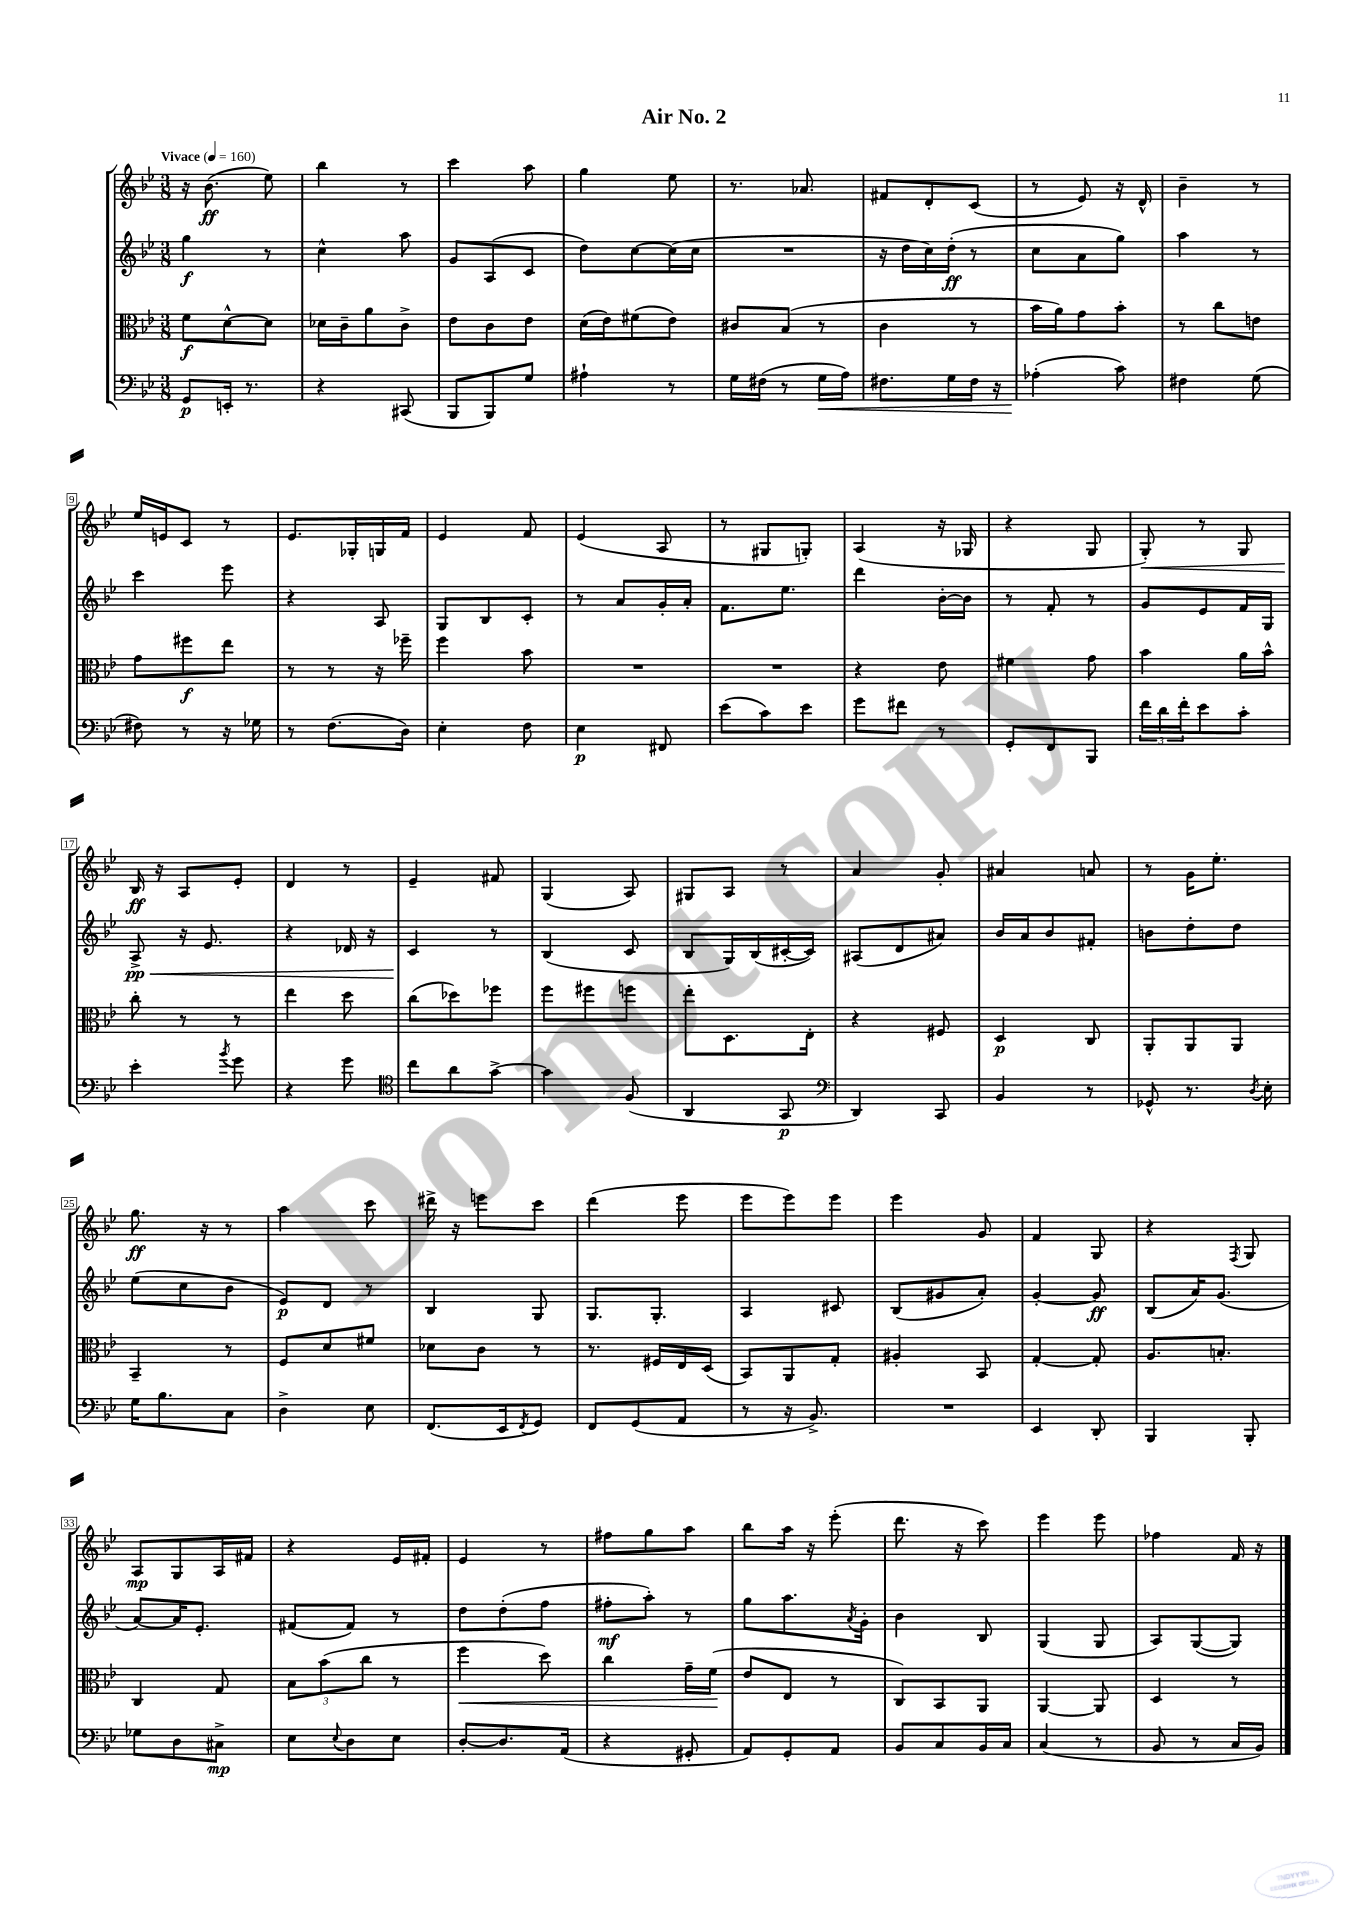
\header { title = "Air No. 2" }
<<
\new StaffGroup <<
\new Staff = "s0" {
    \clef treble \key bes \major \numericTimeSignature \time 3/8 \tempo "Vivace" 4 = 160
    r16 bes'8.\ff( ees''8) |
    bes''4 r8 |
    c'''4 a''8 |
    g''4 ees''8 |
    r8. aes'8. |
    fis'8 d'8-. c'8( |
    r8 ees'8) r16 d'16-^ |
    bes'4-- r8 |
    ees''16 e'16 c'8 r8 |
    ees'8. ges16-. g16 f'16 |
    ees'4 f'8 |
    ees'4( a8 |
    r8 gis8 g8-.) |
    a4( r16 ges16 |
    r4 g8 |
    g8-.\<) r8 g8 |
    bes16\ff\! r16 a8 ees'8-. |
    d'4 r8 |
    ees'4-- fis'8 |
    g4( a8) |
    gis8 a8 r8 |
    a'4 g'8-. |
    ais'4 a'8 |
    r8 g'16 ees''8.-. |
    g''8.\ff r16 r8 |
    a''4 c'''8 |
    dis'''16-> r16 e'''8 c'''8 |
    d'''4( ees'''8 |
    ees'''8 ees'''8) ees'''8 |
    ees'''4 g'8 |
    f'4 g8 |
    r4 \acciaccatura { f8 } g8 |
    a8\mp g8 a16 fis'16 |
    r4 ees'16 fis'16-. |
    ees'4 r8 |
    fis''8 g''8 a''8 |
    bes''8 a''16 r16 ees'''8-.( |
    d'''8. r16 c'''8) |
    ees'''4 ees'''8 |
    fes''4 f'16 r16 \bar "|." |
}
\new Staff = "s1" {
    \clef treble \key bes \major \numericTimeSignature \time 3/8
    g''4\f r8 |
    c''4-^ a''8 |
    g'8 a8( c'8 |
    d''8) c''8~ c''16( c''16 |
    R4. |
    r16 d''16 c''16) d''16-.\ff( r8 |
    c''8 a'8 g''8) |
    a''4 r8 |
    c'''4 ees'''8 |
    r4 a8 |
    g8 bes8 c'8-. |
    r8 a'8 g'16-. a'16-. |
    f'8. ees''8. |
    d'''4 bes'16~-. bes'16 |
    r8 f'8-. r8 |
    g'8 ees'8 f'16 g16 |
    a8->\pp\< r16 ees'8. |
    r4 des'16 r16 |
    c'4\! r8 |
    bes4( c'8 |
    bes8 g16) bes16( cis'16~-. cis'16) |
    ais8( d'8 ais'8) |
    bes'16 a'16 bes'8 fis'8-. |
    b'8 d''8-. d''8 |
    ees''8( c''8 bes'8 |
    ees'8\p) d'8 r8 |
    bes4 g8 |
    g8. g8.-. |
    a4 cis'8 |
    bes8( gis'8 a'8-.) |
    g'4~-. g'8\ff |
    bes8( a'16) g'8.( |
    a'8~) a'16 ees'8.-. |
    fis'8( fis'8) r8 |
    d''8 d''8-.( f''8 |
    fis''8-.\mf a''8-.) r8 |
    g''8 a''8. \acciaccatura { a'8 } g'16-. |
    bes'4 bes8 |
    g4( g8 |
    a8) g8~( g8) \bar "|." |
}
\new Staff = "s2" {
    \clef alto \key bes \major \numericTimeSignature \time 3/8
    f'8\f d'8~-^ d'8 |
    des'16 c'16-- a'8 c'8-> |
    ees'8 c'8 ees'8 |
    d'16( ees'16) fis'8( ees'8) |
    cis'8 bes8( r8 |
    c'4 r8 |
    bes'16 a'16) g'8 bes'8-. |
    r8 c''8 e'8 |
    g'8 fis''8\f ees''8 |
    r8 r8 r16 fes''16-- |
    f''4 bes'8 |
    R4. |
    R4. |
    r4 ees'8 |
    fis'4 g'8 |
    bes'4 a'16 bes'16-^ |
    c''8-. r8 r8 |
    ees''4 d''8 |
    c''8( des''8) fes''8 |
    f''8 fis''8 f''8 |
    ees''8-. d8. ees16-. |
    r4 fis8 |
    d4\p c8 |
    a,8-. a,8 a,8 |
    bes,4-- r8 |
    f8 d'8 fis'8 |
    des'8 c'8 r8 |
    r8. fis16 ees16 d16( |
    bes,8) a,8 g8-. |
    ais4-. bes,8 |
    g4~-. g8-. |
    a8. b8.-. |
    c4 g8 |
    \tuplet 3/2 { bes8 bes'8( c''8 } r8 |
    f''4\< d''8) |
    c''4 g'16-- f'16\!( |
    ees'8 ees8 r8 |
    c8) bes,8 a,8 |
    a,4~ a,8 |
    d4 r8 \bar "|." |
}
\new Staff = "s3" {
    \clef bass \key bes \major \numericTimeSignature \time 3/8
    g,8\p e,16-. r8. |
    r4 cis,8( |
    bes,,8 bes,,8) g8 |
    ais4-! r8 |
    g16 fis16( r8 g16\< a16) |
    fis8. g16 fis16 r16 |
    aes4-.\!( c'8) |
    fis4 g8( |
    fis8) r8 r16 ges16 |
    r8 f8.( d16) |
    ees4-. f8 |
    ees4\p fis,8 |
    ees'8( c'8) ees'8 |
    g'8 fis'8 r8 |
    g,8-. f,8 bes,,8 |
    \tuplet 3/2 { f'16 d'16 f'16-. } ees'8 c'8-. |
    ees'4-. \acciaccatura { bes'8 } g'8 |
    r4 g'8 |
    \clef tenor c''8 a'8 g'8~-> |
    g'4 f8( |
    a,4 g,8\p |
    \clef bass d,4) c,8 |
    bes,4 r8 |
    ges,8-^ r8. \acciaccatura { d8 } ees16-. |
    g16 bes8. c8 |
    d4-> ees8 |
    f,8.( ees,16 \acciaccatura { f,8 } g,8) |
    f,8 g,8( a,8 |
    r8 r16 bes,8.->) |
    R4. |
    ees,4 d,8-. |
    bes,,4 bes,,8-. |
    ges8 d8 cis8->\mp |
    ees8 \appoggiatura { ees8 } d8 ees8 |
    d8~-. d8. a,16( |
    r4 gis,8-. |
    a,8) g,8-. a,8 |
    bes,8 c8 bes,16 c16 |
    c4( r8 |
    bes,8 r8 c16 bes,16) \bar "|." |
}
>>
>>
\layout { \context { \Score \override BarNumber.stencil = #(make-stencil-boxer 0.1 0.3 ly:text-interface::print) } }
